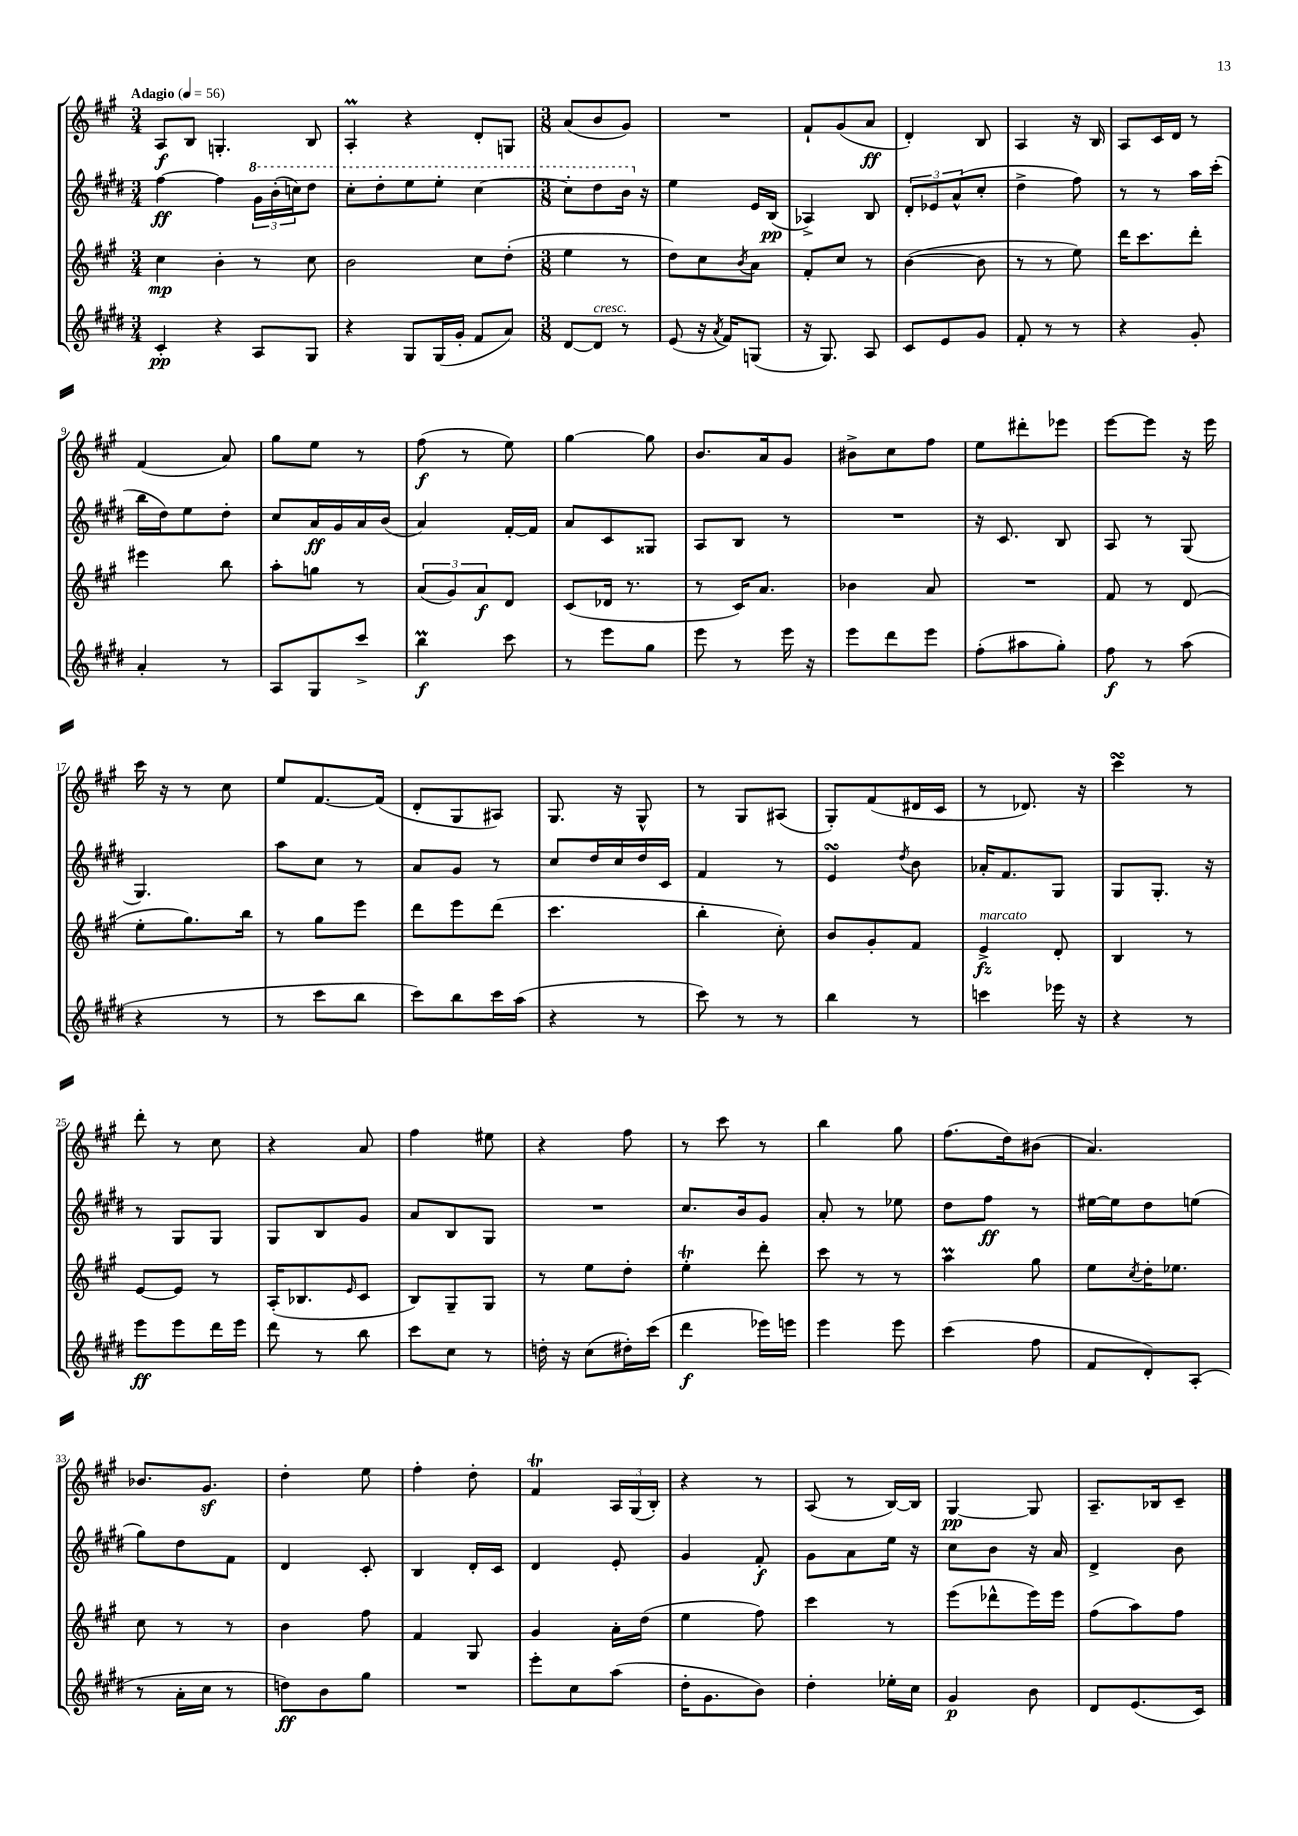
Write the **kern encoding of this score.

**kern	**kern	**kern	**kern
*staff4	*staff3	*staff2	*staff1
*clefG2	*clefG2	*clefG2	*clefG2
*k[f#c#g#d#]	*k[f#c#g#]	*k[f#c#g#d#]	*k[f#c#g#]
*M3/4	*M3/4	*M3/4	*M3/4
*MM56	*MM56	*MM56	*MM56
4c#'	4cc#	[4ff#	8A
.	.	.	8B
4r	4b'	4ff#]	4.G'
8A	8r	24gg#	.
.	.	(24bb'	.
.	.	24ccc)	.
8G#	8cc#	8ddd#	8B
=	=	=	=
4r	2b	8ccc#'	4A'
.	.	8ddd#'	.
8G#	.	8eee	4r
(16G#	.	8eee'	.
16g#'	.	.	.
8f#	8cc#	[4ccc#	8d'
8a)	(8dd'	.	8G
=	=	=	=
*M3/8	*M3/8	*M3/8	*M3/8
[8d#	4ee	8ccc#']	(8a
8d#]	.	8ddd#	8b
8r	8r	16bb	8g#)
.	.	16r	.
=	=	=	=
(8e	8dd)	4ee	4.r
16r	8cc#	.	.
8qa	.	.	.
16f#)	.	.	.
.	8qb	.	.
(8G	8a	16e	.
.	.	(16B	.
=	=	=	=
16r	8f#'	4A-^)	8f#`
8.G#)	.	.	.
.	8cc#	.	(8g#
8A	8r	8B	8a
=	=	=	=
8c#	([4b	12d#'	4d')
.	.	12e-	.
8e	.	.	.
.	.	(12a^^	.
8g#	8b]	8cc#'	8B
=	=	=	=
8f#'	8r	4dd#^	4A
8r	8r	.	.
8r	8ee)	8ff#)	16r
.	.	.	16B
=	=	=	=
4r	16ddd	8r	8A
.	8.ccc#	.	.
.	.	8r	16c#
.	.	.	16d
8g#'	8ddd'	16aa	8r
.	.	(16ccc#'	.
=	=	=	=
4a'	4eee#	16bb	(4f#
.	.	16dd#)	.
.	.	8ee	.
8r	8bb	8dd#'	8a)
=	=	=	=
8A	8aa'	8cc#	8gg#
8G#	8gg	16a	8ee
.	.	16g#	.
8ccc#^	8r	16a	8r
.	.	(16b	.
=	=	=	=
4bb	(12a	4a)	(8ff#
.	12g#)	.	.
.	.	.	8r
.	12a	.	.
8ccc#	8d	[16f#'	8ee)
.	.	16f#]	.
=	=	=	=
8r	(8c#	8a	[4gg#
8eee	16d-	8c#	.
.	8.r	.	.
8gg#	.	8G##	8gg#]
=	=	=	=
8eee	8r	8A	8.b
8r	16c#)	8B	.
.	8.a	.	16a
16eee	.	8r	8g#
16r	.	.	.
=	=	=	=
8eee	4b-	4.r	8b#^
8ddd#	.	.	8cc#
8eee	8a	.	8ff#
=	=	=	=
(8ff#'	4.r	16r	8ee
.	.	8.c#	.
8aa#	.	.	8ddd#'
8gg#')	.	8B	8eee-
=	=	=	=
8ff#	8f#	8A	[8eee
8r	8r	8r	8eee]
(8aa	(8d	(8G#	16r
.	.	.	16eee
=	=	=	=
4r	8ee'	4.G#)	16ccc#
.	.	.	16r
.	8.gg#)	.	8r
8r	.	.	8cc#
.	16bb	.	.
=	=	=	=
8r	8r	8aa	8ee
8ccc#	8gg#	8cc#	[8.f#
8bb	8eee	8r	.
.	.	.	(16f#]
=	=	=	=
8ccc#)	8ddd	8a	8d'
8bb	8eee	8g#	8G#
16ccc#	(8ddd	8r	8A#)
(16aa	.	.	.
=	=	=	=
4r	4.ccc#	8cc#	8.G#
.	.	16dd#	.
.	.	16cc#	16r
8r	.	16dd#	8G#^^
.	.	16c#	.
=	=	=	=
8ccc#)	4bb'	4f#	8r
8r	.	.	8G#
8r	8cc#')	8r	(8A#
=	=	=	=
4bb	8b	4e	8G#')
.	8g#'	.	(8f#
.	.	8qdd#	.
8r	8f#	8b	16d#
.	.	.	16c#
=	=	=	=
4ccc	4e^	16a-'	8r
.	.	8.f#	.
.	.	.	8.d-)
16eee-	8d'	8G#	.
16r	.	.	16r
=	=	=	=
4r	4B	8G#	4ccc#
.	.	8.G#'	.
8r	8r	.	8r
.	.	16r	.
=	=	=	=
8eee	[8e	8r	8ddd'
8eee	8e]	8G#	8r
16ddd#	8r	8G#	8cc#
16eee	.	.	.
=	=	=	=
8ddd#	(16A'	8G#	4r
.	8.B-	.	.
8r	.	8B	.
.	16qqe	.	.
8bb	8c#	8g#	8a
=	=	=	=
8ccc#	8B)	8a	4ff#
8cc#	8G#~	8B	.
8r	8G#	8G#	8ee#
=	=	=	=
16dd'	8r	4.r	4r
16r	.	.	.
(8cc#	8ee	.	.
16dd#')	8dd'	.	8ff#
(16ccc#	.	.	.
=	=	=	=
4ddd#	4ee'	8.cc#	8r
.	.	.	8ccc#
.	.	16b	.
16eee-)	8ddd'	8g#	8r
16eee	.	.	.
=	=	=	=
4eee	8ccc#	8a'	4bb
.	8r	8r	.
8eee	8r	8ee-	8gg#
=	=	=	=
(4ccc#	4aa	8dd#	(8.ff#
.	.	8ff#	.
.	.	.	16dd)
8ff#	8gg#	8r	(8b#
=	=	=	=
8f#	8ee	[16ee#	4.a)
.	.	16ee#]	.
.	8qcc#	.	.
8d#')	16dd'	8dd#	.
.	8.ee-	.	.
(8A'	.	(8ee	.
=	=	=	=
8r	8cc#	8gg#)	8.b-
16a'	8r	8dd#	.
16cc#	.	.	8.g#
8r	8r	8f#	.
=	=	=	=
8dd)	4b	4d#	4dd'
8b	.	.	.
8gg#	8ff#	8c#'	8ee
=	=	=	=
4.r	4f#	4B	4ff#'
.	8G#	16d#'	8dd'
.	.	16c#	.
=	=	=	=
8eee'	4g#	4d#	4f#
8cc#	.	.	.
(8aa	16a'	8e'	24A
.	.	.	(24G#
.	(16dd	.	.
.	.	.	24B')
=	=	=	=
16dd#'	4ee	4g#	4r
8.g#	.	.	.
8b)	8ff#)	8f#'	8r
=	=	=	=
4dd#'	4ccc#	8g#	(8A
.	.	8a	8r
16ee-'	8r	16ee	[16B)
16cc#	.	16r	16B]
=	=	=	=
4g#	(8eee	8cc#	[4G#
.	8ddd-^^	8b	.
8b	16eee)	16r	8G#]
.	16eee	16a	.
=	=	=	=
8d#	(8ff#	4d#^	8.A~
(8.e	8aa)	.	.
.	.	.	16B-
.	8ff#	8b	8c#~
16c#)	.	.	.
==	==	==	==
*-	*-	*-	*-
